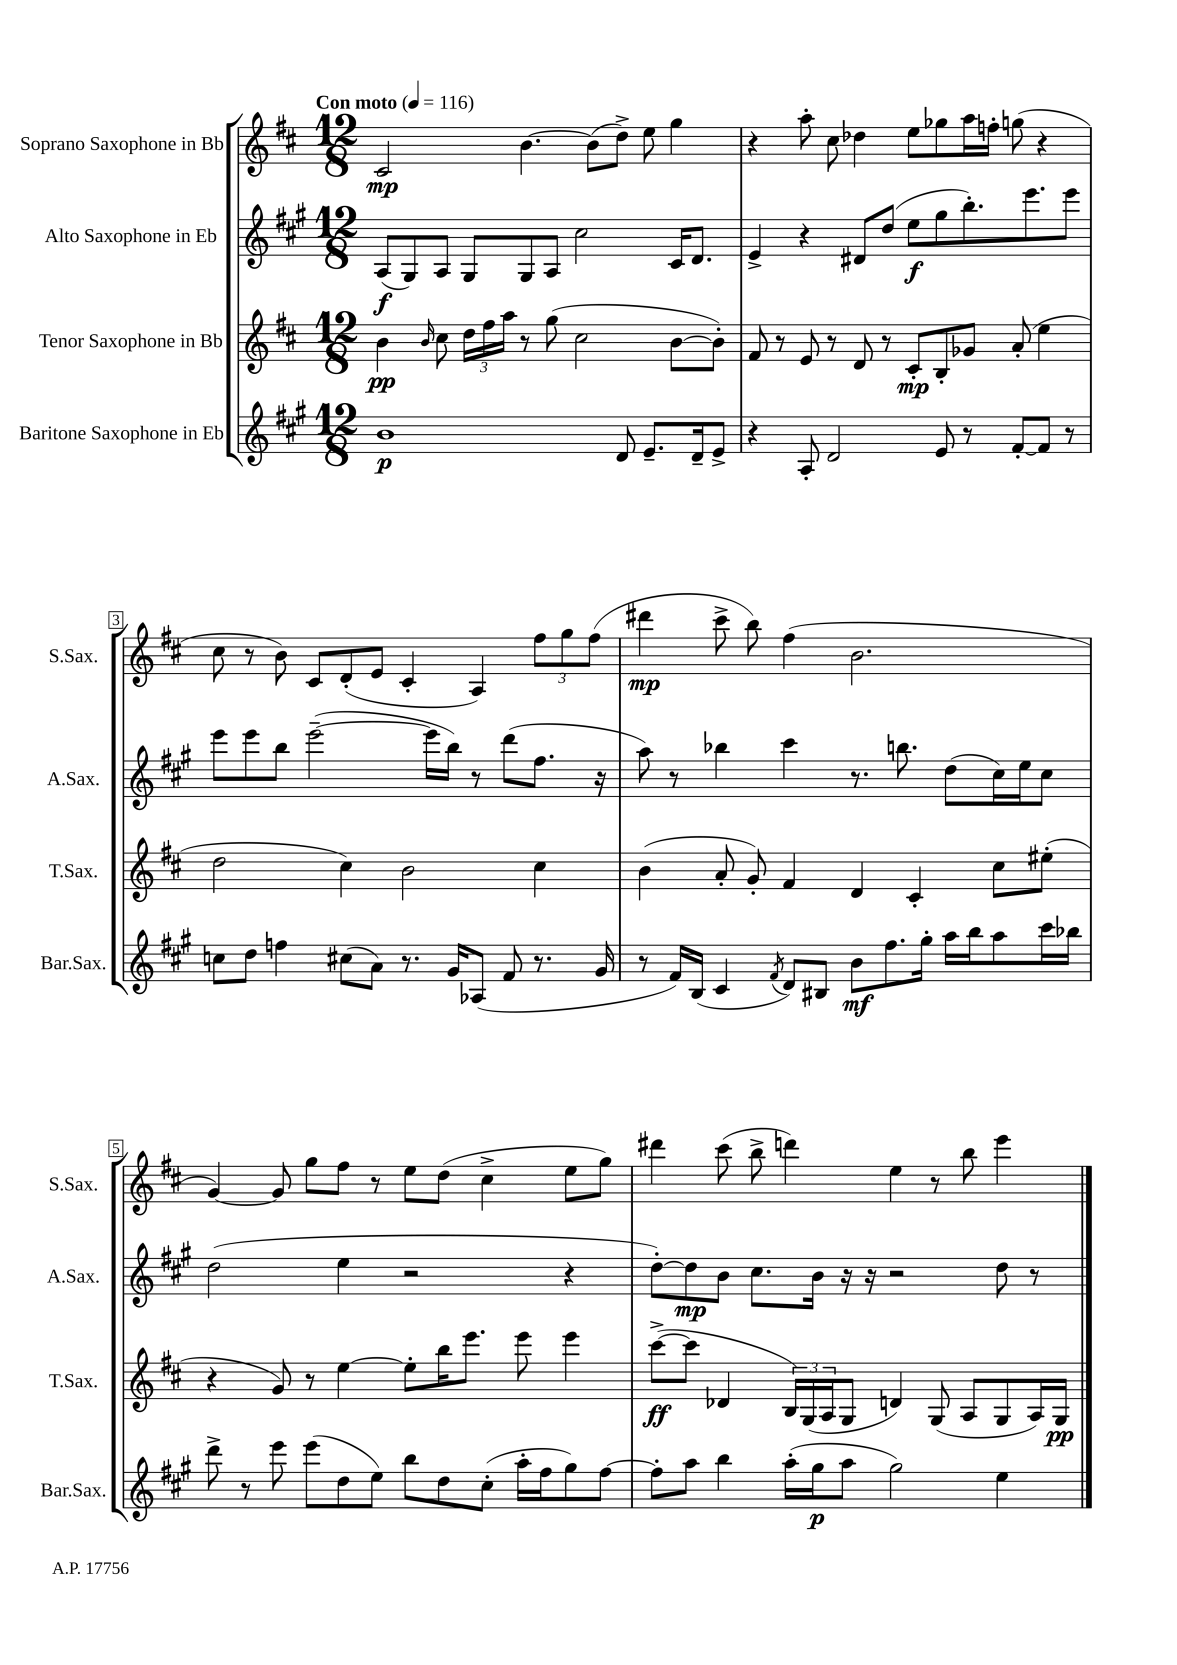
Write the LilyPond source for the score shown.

<<
\new StaffGroup <<
\new Staff = "s0" \with { instrumentName = "Soprano Saxophone in Bb" shortInstrumentName = "S.Sax." } {
    \clef treble \key d \major \numericTimeSignature \time 12/8 \tempo "Con moto" 4 = 116
    cis'2\mp b'4.~ b'8( d''8->) e''8 g''4 |
    r4 a''8-. cis''8 des''4 e''8 ges''8 a''16 f''16-. g''8( r4 |
    cis''8 r8 b'8) cis'8 d'8-.( e'8 cis'4-. a4) \tuplet 3/2 { fis''8 g''8 fis''8( } |
    dis'''4\mp cis'''8-> b''8) fis''4( b'2. |
    g'4~) g'8 g''8 fis''8 r8 e''8 d''8( cis''4-> e''8 g''8) |
    dis'''4 cis'''8( b''8-> d'''4) e''4 r8 b''8 e'''4 \bar "|." |
}
\new Staff = "s1" \with { instrumentName = "Alto Saxophone in Eb" shortInstrumentName = "A.Sax." } {
    \clef treble \key a \major \numericTimeSignature \time 12/8
    a8\f( gis8) a8 gis8 gis8 a8 cis''2 cis'16 d'8. |
    e'4-> r4 dis'8 d''8( e''8\f gis''8 b''8.-.) e'''8. e'''8 |
    e'''8 e'''8 b''8 e'''2~--( e'''16 b''16) r8 d'''8( fis''8. r16 |
    a''8) r8 bes''4 cis'''4 r8. b''8. d''8( cis''16) e''16 cis''8 |
    d''2( e''4 r2 r4 |
    d''8~-.) d''8\mp b'8 cis''8. b'16 r16 r16 r2 d''8 r8 \bar "|." |
}
\new Staff = "s2" \with { instrumentName = "Tenor Saxophone in Bb" shortInstrumentName = "T.Sax." } {
    \clef treble \key d \major \numericTimeSignature \time 12/8
    b'4\pp \grace { b'16 } cis''8 \tuplet 3/2 { d''16 fis''16 a''16 } r8 g''8( cis''2 b'8~ b'8-.) |
    fis'8 r8 e'8 r8 d'8 r8 cis'8-.\mp b8-. ges'8 a'8-.( e''4 |
    d''2 cis''4) b'2 cis''4 |
    b'4( a'8-. g'8-.) fis'4 d'4 cis'4-. cis''8 eis''8-.( |
    r4 g'8) r8 e''4~ e''8-. b''16 e'''8. e'''8 e'''4 |
    cis'''8~->\ff( cis'''8 des'4 \tuplet 3/2 { b16) g16( a16 } g8 d'4) g8( a8 g8 a16) g16\pp \bar "|." |
}
\new Staff = "s3" \with { instrumentName = "Baritone Saxophone in Eb" shortInstrumentName = "Bar.Sax." } {
    \clef treble \key a \major \numericTimeSignature \time 12/8
    b'1\p d'8 e'8.-- d'16-- e'8-> |
    r4 a8-. d'2 e'8 r8 fis'8~-. fis'8 r8 |
    c''8 d''8 f''4 cis''8( a'8) r8. gis'16 aes8( fis'8 r8. gis'16 |
    r8 fis'16) b16( cis'4 \acciaccatura { fis'8 } d'8) bis8 b'8\mf fis''8. gis''16-. a''16 b''16 a''8 cis'''16 bes''16 |
    d'''8-> r8 e'''8 e'''8( d''8 e''8) b''8 d''8 cis''8-.( a''16-. fis''16 gis''8) fis''8~ |
    fis''8-. a''8 b''4 a''16-.( gis''16\p a''8 gis''2) e''4 \bar "|." |
}
>>
>>
\layout { \context { \Score \override BarNumber.stencil = #(make-stencil-boxer 0.1 0.3 ly:text-interface::print) } }
